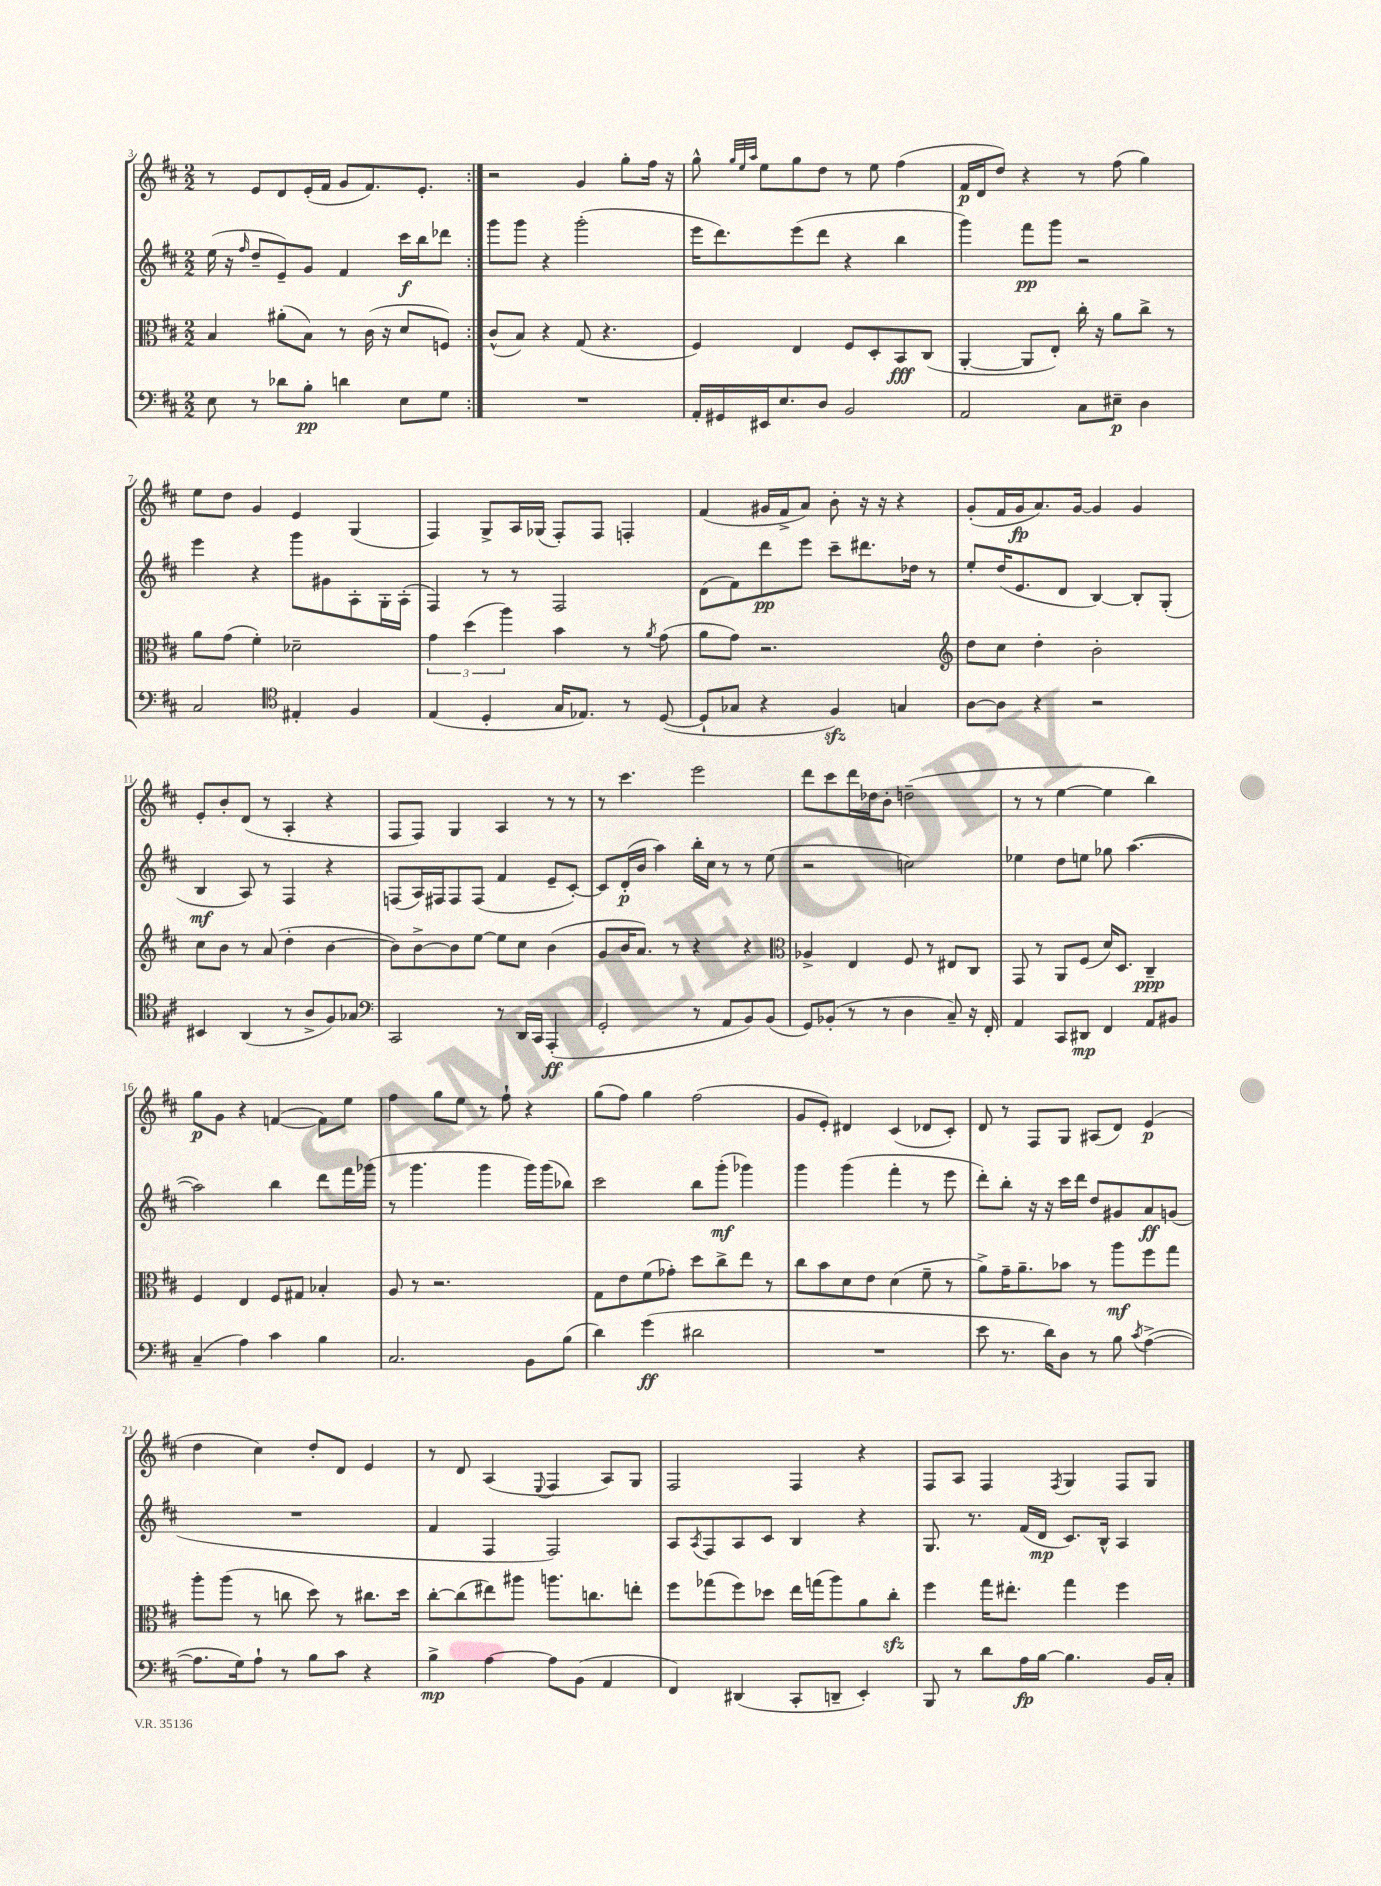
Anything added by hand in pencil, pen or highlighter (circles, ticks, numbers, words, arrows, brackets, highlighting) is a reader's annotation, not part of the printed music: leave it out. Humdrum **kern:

**kern	**dynam	**kern	**dynam	**kern	**dynam	**kern	**dynam
*part4	*part4	*part3	*part3	*part2	*part2	*part1	*part1
*staff4	*staff4	*staff3	*staff3	*staff2	*staff2	*staff1	*staff1
*clefF4	*	*clefC3	*	*clefG2	*	*clefG2	*
*k[f#c#]	*	*k[f#c#]	*	*k[f#c#]	*	*k[f#c#]	*
*M2/2	*	*M2/2	*	*M2/2	*	*M2/2	*
=3	=3	=3	=3	=3	=3	=3	=3
8E\	.	4B/	.	(16ee\	.	8r	.
.	.	.	.	16r	.	.	.
.	.	.	.	16qqff#/	.	.	.
8r	.	.	.	8dd~/L	.	8e/L	.
8d-X\L	.	(8a#X'\L	.	8e~/)	.	8d/	.
8B'\J	pp	8B\J)	.	8g/J	.	(16e'/L	.
.	.	.	.	.	.	16f#/JJ	.
4dn\	.	8r	.	4f#/	.	8g/L	.
.	.	(16c#\	.	.	.	8.f#/)	.
.	.	16r	.	.	.	.	.
8E\L	.	8d/L	.	16ccc#\LL	f	.	.
.	.	.	.	16bb\J	.	8.e'/J	.
8G\J	.	8Fn/J)	.	8ddd-X\J	.	.	.
=4:|!	=4:|!	=4:|!	=4:|!	=4:|!	=4:|!	=4:|!	=4:|!
1r	.	(8c#^^/L	.	8ggg\L	.	2r	.
.	.	8B/J)	.	8ggg\J	.	.	.
.	.	4r	.	4r	.	.	.
.	.	(8G/	.	(2ggg'\	.	4g/	.
.	.	4.r	.	.	.	.	.
.	.	.	.	.	.	8gg'\L	.
.	.	.	.	.	.	16ff#\Jk	.
.	.	.	.	.	.	16r	.
=5	=5	=5	=5	=5	=5	=5	=5
16AA'/LL	.	4F#/)	.	16eee\KL	.	8gg^^\	.
16GG#X/	.	.	.	8.ddd\)	.	.	.
.	.	.	.	.	.	32qqgg/LLL	.
.	.	.	.	.	.	32qqee/	.
.	.	.	.	.	.	32qqaa/JJJ	.
16EE#X/J	.	.	.	.	.	8ee\L	.
8.E/	.	.	.	.	.	.	.
.	.	4E/	.	(8eee\	.	8gg\	.
8D/J	.	.	.	8ddd\J	.	8dd\J	.
2BB/	.	8F#/L	.	4r	.	8r	.
.	.	8D'/	.	.	.	8ee\	.
.	.	8BB/	fff	4bb\	.	(4ff#\	.
.	.	(8C#/J	.	.	.	.	.
=6	=6	=6	=6	=6	=6	=6	=6
2AA/	.	[4AA'/	.	4ggg\)	.	16f#/LL	p
.	.	.	.	.	.	16d/J	.
.	.	.	.	.	.	8dd/J)	.
.	.	8AA/L]	.	8fff#\L	pp	4r	.
.	.	8E'/J)	.	8ggg\J	.	.	.
8C#\L	.	16cc#'\	.	2r	.	8r	.
.	.	16r	.	.	.	.	.
8E#X~\J	p	8a\L	.	.	.	(8ff#\	.
4D\	.	8cc#^\J	.	.	.	4gg\)	.
.	.	8r	.	.	.	.	.
!!LO:LB:g=z
=7	=7	=7	=7	=7	=7	=7	=7
2C#/	.	8a\L	.	4eee\	.	8ee\L	.
.	.	(8g\J	.	.	.	8dd\J	.
.	.	4f#'\)	.	4r	.	4g/	.
*clefC4	*	*	*	*	*	*	*
4E#X'/	.	2d-X~\	.	8ggg\L	.	4e/	.
.	.	.	.	8g#X\	.	.	.
4F#/	.	.	.	8A'\	.	(4G/	.
.	.	.	.	16G'\L	.	.	.
.	.	.	.	(16A'\JJ	.	.	.
=8	=8	=8	=8	=8	=8	=8	=8
(4E/	.	6g\	.	4F#/)	.	4F#/)	.
.	.	(6dd\	.	.	.	.	.
4D'/	.	.	.	8r	.	8G^/L	.
.	.	6aa\)	.	.	.	.	.
.	.	.	.	8r	.	16A/L	.
.	.	.	.	.	.	(16G-X/JJ	.
16G/KL	.	4b\	.	2F#/	.	8F#'/L)	.
8.E-X/J)	.	.	.	.	.	.	.
.	.	.	.	.	.	8F#/J	.
8r	.	8r	.	.	.	4Fn'/	.
.	.	8qa/	.	.	.	.	.
([8D/	.	(8g\	.	.	.	.	.
=9	=9	=9	=9	=9	=9	=9	=9
8D`/L]	.	8a\L	.	(8d\L	.	(4f#/	.
8G-X/J	.	8g\J)	.	8f#\)	.	.	.
4r	.	2.r	.	8ddd\	pp	16g#X/LL	.
.	.	.	.	.	.	16f#^/J	.
.	.	.	.	8eee\J	.	8a/J)	.
4F#zz/)	.	.	.	8ccc#~\L	.	8b'\	.
.	.	.	.	8.ddd#X\	.	16r	.
.	.	.	.	.	.	16r	.
4Gn/	.	.	.	.	.	4r	.
.	.	.	.	16dd-X\Jk	.	.	.
.	.	.	.	8r	.	.	.
=10	=10	=10	=10	=10	=10	=10	=10
*	*	*clefG2	*	*	*	*	*
[8A\L	.	8dd\L	.	8ee'/L	.	(8g'/L	.
8A\J]	.	8cc#\J	.	(16dd/K	.	16f#/L	.
.	.	.	.	8.e/	.	16g/J	fp
4r	.	4dd'\	.	.	.	8.a/)	.
.	.	.	.	8d/J	.	.	.
.	.	.	.	.	.	[16g/Jk	.
2r	.	2b'\	.	[4B/)	.	4g/]	.
.	.	.	.	8B'/L]	.	4g/	.
.	.	.	.	(8G'/J	.	.	.
!!LO:LB:g=z
=11	=11	=11	=11	=11	=11	=11	=11
4BB#X/	.	8cc#\L	.	4B/	mf	8e'/L	.
.	.	8b\J	.	.	.	8b'/	.
(4AA/	.	8r	.	8A/)	.	(8d/J	.
.	.	(8a/	.	8r	.	8r	.
8r	.	4dd'\	.	4F#/	.	4A'/	.
8A^/L	.	.	.	.	.	.	.
8F#/)	.	[4b\	.	4r	.	4r	.
8G-X/J	.	.	.	.	.	.	.
=12	=12	=12	=12	=12	=12	=12	=12
*clefF4	*	*	*	*	*	*	*
2CC#/	.	8b\L])	.	(8Fn/L	.	8F#/L	.
.	.	[8b^\	.	16A/L)	.	8F#/J)	.
.	.	.	.	16F#X/J	.	.	.
.	.	8b\]	.	8F#/	.	4G/	.
.	.	[8ee\J	.	(8F#/J	.	.	.
8r	.	8ee\L]	.	4f#/	.	4A/	.
16DD/LL	.	8cc#\J	.	.	.	.	.
16CC#/JJ	.	.	.	.	.	.	.
(4AAA'/	ff	(4b\	.	8e~/L	.	8r	.
.	.	.	.	[8c#'/J)	.	8r	.
=13	=13	=13	=13	=13	=13	=13	=13
2GG'/	.	8g/L	.	8c#/L]	.	8r	.
.	.	16b/K	.	(16d'/L	p	4.ccc#\	.
.	.	8.a/J)	.	16b/JJ	.	.	.
.	.	.	.	4aa\)	.	.	.
.	.	8r	.	.	.	.	.
8r	.	4r	.	16bb'\LL	.	2eee\	.
.	.	.	.	16cc#\JJ	.	.	.
8AA/L	.	.	.	8r	.	.	.
8BB/)	.	4r	.	8r	.	.	.
(8BB/J	.	.	.	(8ee\	.	.	.
=14	=14	=14	=14	=14	=14	=14	=14
*	*	*clefC3	*	*	*	*	*
8GG/L)	.	4A-X^/	.	2r	.	8ddd\L	.
(8BB-X'/J	.	.	.	.	.	8ccc#\	.
8r	.	4E/	.	.	.	16ddd\L	.
.	.	.	.	.	.	16dd-X\J	.
8r	.	.	.	.	.	8b'\J	.
4D\	.	8F#/	.	2ccn\)	.	(2ddn~\	.
.	.	8r	.	.	.	.	.
8C#~/)	.	8E#X/L	.	.	.	.	.
16r	.	8C#/J	.	.	.	.	.
16FF#'/	.	.	.	.	.	.	.
=15	=15	=15	=15	=15	=15	=15	=15
4AA/	.	8GG/	.	4ee-X\	.	8r	.
.	.	8r	.	.	.	8r	.
8CC#/L	.	8AA/L	.	8dd\L	.	[4ee\	.
8DD#X/J	mp	(8F#/J	.	8een\J	.	.	.
4FF#/	.	16d/KL)	.	8gg-X\	.	4ee\]	.
.	.	8.D/J	.	.	.	.	.
.	.	.	.	([4.aa\	.	.	.
8AA/L	.	4C#~/	ppp	.	.	4bb\)	.
8BB#X/J	.	.	.	.	.	.	.
!!LO:LB:g=z
=16	=16	=16	=16	=16	=16	=16	=16
(4C#~/	.	4F#/	.	2aa\])	.	8gg\L	p
.	.	.	.	.	.	8g\J	.
4A\)	.	4E/	.	.	.	4r	.
4c#\	.	8F#/L	.	4bb\	.	([4fn/	.
.	.	8G#X/J	.	.	.	.	.
4B\	.	4B-X'/	.	8ddd\L	.	8f\L])	.
.	.	.	.	16fff#\L	.	8ee\J	.
.	.	.	.	(16ggg-X\JJ	.	.	.
=17	=17	=17	=17	=17	=17	=17	=17
2.C#/	.	8A/	.	8r	.	4ff#\	.
.	.	8r	.	4.ggg\	.	.	.
.	.	2.r	.	.	.	8gg\L	.
.	.	.	.	.	.	8ee\J	.
.	.	.	.	4ggg\	.	8r	.
.	.	.	.	.	.	8ff#`\	.
8BB\L	.	.	.	16ggg\LL)	.	4r	.
.	.	.	.	(16ggg\J	.	.	.
(8B\J	.	.	.	8bb-X\J)	.	.	.
=18	=18	=18	=18	=18	=18	=18	=18
4d\)	.	8G\L	.	2ccc#\	.	(8gg\L	.
.	.	8e\	.	.	.	8ff#\J)	.
(4g\	ff	(8f#\	.	.	.	4gg\	.
.	.	8g-X'\J)	.	.	.	.	.
2d#X\	.	8dd\L	.	8bb\L	.	(2ff#\	.
.	.	8cc#^\	.	(8ggg'\J	mf	.	.
.	.	8ee\J	.	4ggg-X\)	.	.	.
.	.	8r	.	.	.	.	.
=19	=19	=19	=19	=19	=19	=19	=19
1r	.	8cc#\L	.	4ggg\	.	8g/L	.
.	.	8b\	.	.	.	8e'/J)	.
.	.	8d\	.	(4ggg\	.	4d#X/	.
.	.	8e\J	.	.	.	.	.
.	.	(4d\	.	4fff#'\	.	(4c#/	.
.	.	8f#~\	.	8r	.	8d-X/L	.
.	.	8r	.	8eee\	.	8c#'/J)	.
=20	=20	=20	=20	=20	=20	=20	=20
8e\	.	8a^\L)	.	8ddd'\L)	.	8d/	.
8.r	.	16g~\K	.	8bb'\J	.	8r	.
.	.	8.a~\	.	.	.	.	.
.	.	.	.	16r	.	8F#/L	.
16d\KL)	.	.	.	16r	.	.	.
8D\J	.	8b-X\J	.	16ccc#\LL	.	8G/J	.
.	.	.	.	16ddd\JJ	.	.	.
8r	.	8r	.	8dd/L	.	(8A#X/L	.
8B\	.	8aa\L	mf	8g#X/	.	8d/J)	.
8qc#/	.	.	.	.	.	.	.
([4A^\	.	8ff#\	.	8a/	ff	(4e/	p
.	.	8gg\J	.	(8gn/J	.	.	.
!!LO:LB:g=z
=21	=21	=21	=21	=21	=21	=21	=21
8.A\L]	.	8aa'\L	.	1r	.	4dd\	.
.	.	(8aa\J	.	.	.	.	.
16G\k)	.	.	.	.	.	.	.
8A`\J	.	8r	.	.	.	4cc#\)	.
8r	.	8ccn\	.	.	.	.	.
8B\L	.	8dd\)	.	.	.	8dd'/L	.
8c#\J	.	8r	.	.	.	8d/J	.
4r	.	8.cc#X\L	.	.	.	4e/	.
.	.	16dd\Jk	.	.	.	.	.
=22	=22	=22	=22	=22	=22	=22	=22
4B^\	mp	[8cc#'\L	.	4f#/	.	8r	.
.	.	(8cc#\]	.	.	.	8d/	.
[4A\	.	8ee#X\)	.	4F#/	.	(4A/	.
.	.	8aa#X\J	.	.	.	.	.
.	.	.	.	.	.	8qqE/	.
8A\L]	.	8.aan\L	.	2F#/)	.	4F#/	.
(8BB\J	.	.	.	.	.	.	.
.	.	8.ccn\	.	.	.	.	.
4AA/	.	.	.	.	.	8A/L)	.
.	.	8een'\J	.	.	.	8G/J	.
=23	=23	=23	=23	=23	=23	=23	=23
4FF#/)	.	8ff#\L	.	8A/L	.	2F#/	.
.	.	.	.	8qA/	.	.	.
.	.	(8gg-X\	.	8F#/	.	.	.
(4DD#X/	.	8ff#\)	.	8A/	.	.	.
.	.	8dd-X\J	.	8c#/J	.	.	.
8CC#'/L	.	16ee\LL	.	4B/	.	4F#/	.
.	.	(16ggn\J	.	.	.	.	.
8DDn~/J	.	8aa\)	.	.	.	.	.
4EE'/)	.	8a\	.	4r	.	4r	.
.	.	8cc#zz'\J	.	.	.	.	.
=24	=24	=24	=24	=24	=24	=24	=24
8BBB/	.	4ff#\	.	8.G/	.	8F#/L	.
8r	.	.	.	.	.	8A/J	.
.	.	.	.	8.r	.	.	.
8d\L	.	16gg\KL	.	.	.	4F#/	.
.	.	8.ee#X'\J	.	.	.	.	.
16A\L	fp	.	.	(16f#/LL	.	.	.
[16B\JJ	.	.	.	16d/JJ	mp	.	.
.	.	.	.	.	.	8qF#/	.
4.B\]	.	4gg\	.	8.c#/L)	.	4G/	.
.	.	.	.	16B^^/Jk	.	.	.
.	.	4ff#\	.	4A/	.	8F#/L	.
16BB/LL	.	.	.	.	.	8G/J	.
16C#'/JJ	.	.	.	.	.	.	.
==	==	==	==	==	==	==	==
*-	*-	*-	*-	*-	*-	*-	*-
